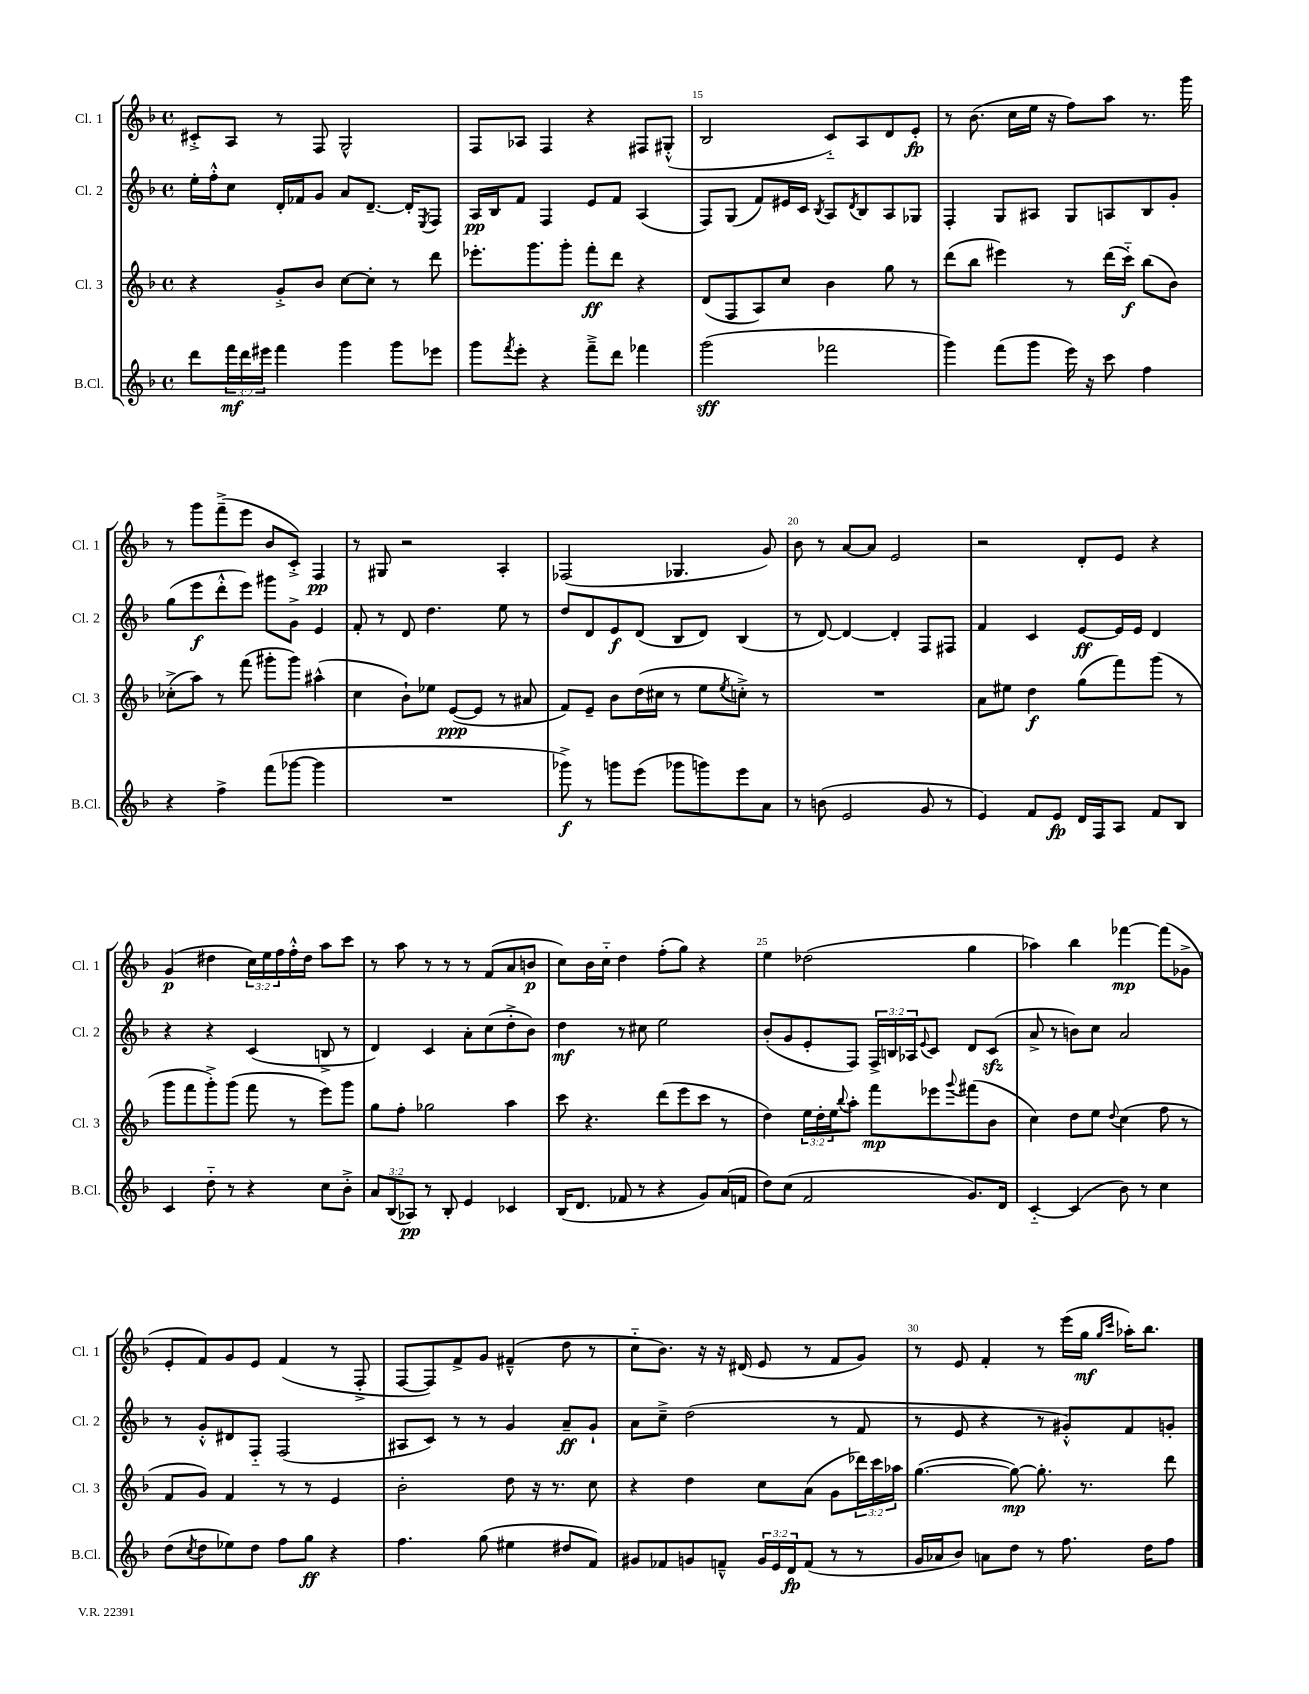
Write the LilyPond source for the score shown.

<<
\new StaffGroup <<
\new Staff = "s0" \with { instrumentName = "Cl. 1" shortInstrumentName = "Cl. 1" } {
    \clef treble \key f \major \defaultTimeSignature \time 4/4 \override Staff.TupletNumber.text = #tuplet-number::calc-fraction-text
    cis'8-.-> a8 r8 f8 g2-^ |
    f8 aes8 f4 r4 fis8 gis8-.-^( |
    bes2 c'8-_) a8 d'8 e'8-.\fp |
    r8 bes'8.( c''16 e''16 r16 f''8) a''8 r8. g'''16 |
    r8 g'''8 f'''8--->( e'''8 bes'8 c'8-.->) f4\pp |
    r8 gis8 r2 a4-. |
    fes2( ges4. g'8) |
    bes'8 r8 a'8~ a'8 e'2 |
    r2 d'8-. e'8 r4 |
    g'4\p( dis''4 \tuplet 3/2 { c''16) e''16 f''16 } f''16-.-^ dis''16 a''8 c'''8 |
    r8 a''8 r8 r8 r8 f'8( a'8 b'8\p |
    c''8) bes'16 c''16-_ d''4 f''8-.( g''8) r4 |
    e''4 des''2( g''4 |
    aes''4) bes''4 fes'''4~\mp fes'''8( ges'8-> |
    e'8-. f'8) g'8 e'8 f'4( r8 f8-.-> |
    f8~ f8) f'8-> g'8 fis'4---^( d''8 r8 |
    c''8-_ bes'8.) r16 r16 dis'16( e'8 r8 f'8 g'8) |
    r8 e'8 f'4-. r8 e'''16( g''16\mf \grace { g''16 c'''16 } aes''16-.) bes''8. \bar "|." |
}
\new Staff = "s1" \with { instrumentName = "Cl. 2" shortInstrumentName = "Cl. 2" } {
    \clef treble \key f \major \defaultTimeSignature \time 4/4 \override Staff.TupletNumber.text = #tuplet-number::calc-fraction-text
    e''16-. f''16-.-^ c''8 d'16-. fes'16 g'8 a'8 d'8.~-- d'16-. \acciaccatura { e8 } f8 |
    a16\pp bes16 f'8 f4 e'8 f'8 a4( |
    f8) g8( f'8) eis'16 c'16 \acciaccatura { bes8 } a8 \acciaccatura { d'8 } bes8 a8 ges8 |
    f4-. g8 ais8 g8 a8 bes8 g'8-. |
    g''8( e'''8\f d'''8-.-^ e'''8) gis'''8 g'8-> e'4 |
    f'8-. r8 d'8 d''4. e''8 r8 |
    d''8 d'8 e'8\f d'8( bes8 d'8) bes4( |
    r8 d'8~) d'4~ d'4-. f8 fis8 |
    f'4 c'4 e'8~\ff e'16 e'16 d'4 |
    r4 r4 c'4( b8-> r8 |
    d'4) c'4 a'8-. c''8( d''8-.-> bes'8) |
    d''4\mf r8 cis''8 e''2 |
    bes'8-.( g'8 e'8-. f8) \tuplet 3/2 { f16-> b16 aes16 } \appoggiatura { e'8 } c'8 d'8 c'8\sfz( |
    a'8-> r8 b'8) c''8 a'2 |
    r8 g'8-.-^ dis'8 f8-_ f2( |
    ais8 c'8) r8 r8 g'4 a'8--\ff g'8-! |
    a'8 c''8---> d''2( r8 f'8 |
    r8 e'8 r4 r8 gis'8-.-^) f'8 g'8-. \bar "|." |
}
\new Staff = "s2" \with { instrumentName = "Cl. 3" shortInstrumentName = "Cl. 3" } {
    \clef treble \key f \major \defaultTimeSignature \time 4/4 \override Staff.TupletNumber.text = #tuplet-number::calc-fraction-text
    r4 g'8-.-> bes'8 c''8~ c''8-. r8 d'''8 |
    ees'''8.-. g'''8. g'''8-. f'''8-.\ff d'''8 r4 |
    d'8( f8 a8) c''8 bes'4 g''8 r8 |
    d'''8( bes''8 eis'''4) r8 d'''16( c'''16-_\f) bes''8( bes'8) |
    ces''8-.->( a''8) r8 f'''8( gis'''8-. gis'''8) ais''4-^( |
    c''4 bes'8-!) ees''8 e'8~\ppp( e'8 r8 ais'8 |
    f'8) e'8-- bes'8 d''16( cis''16 r8 e''8 \acciaccatura { e''8 } c''8-.->) r8 |
    R1 |
    a'8 eis''8 d''4\f g''8( f'''8) g'''8( r8 |
    g'''8 f'''8 g'''8-.->) g'''8( f'''8 r8 e'''8) g'''8 |
    g''8 f''8-. ges''2 a''4 |
    c'''8 r4. d'''8( e'''8 c'''8 r8 |
    d''4) \tuplet 3/2 { e''16 d''16-. e''16 } \appoggiatura { bes''8 } a''8-. f'''8\mp ees'''8 \appoggiatura { g'''8 } fis'''8( bes'8 |
    c''4) d''8 e''8 \appoggiatura { d''8 } c''4( f''8 r8 |
    f'8 g'8) f'4 r8 r8 e'4 |
    bes'2-. d''8 r16 r8. c''8 |
    r4 d''4 c''8 a'8( g'8 \tuplet 3/2 { des'''16) c'''16 aes''16 } |
    g''4.~( g''8~\mp) g''8.-. r8. d'''8 \bar "|." |
}
\new Staff = "s3" \with { instrumentName = "B.Cl." shortInstrumentName = "B.Cl." } {
    \clef treble \key f \major \defaultTimeSignature \time 4/4 \override Staff.TupletNumber.text = #tuplet-number::calc-fraction-text
    d'''8 \tuplet 3/2 { f'''16\mf d'''16 eis'''16 } f'''4 g'''4 g'''8 ees'''8 |
    g'''8 \acciaccatura { f'''8 } e'''8-. r4 f'''8---> d'''8 fes'''4 |
    g'''2\sff( fes'''2 |
    g'''4) f'''8( g'''8 e'''16) r16 c'''8 f''4 |
    r4 f''4-> f'''8( ges'''8~ ges'''4 |
    R1 |
    ges'''8->\f) r8 g'''8 e'''8( ges'''8 g'''8) e'''8 a'8 |
    r8 b'8( e'2 g'8 r8 |
    e'4) f'8 e'8\fp d'16 f16 a8 f'8 bes8 |
    c'4 d''8-_ r8 r4 c''8 bes'8-.-> |
    \tuplet 3/2 { a'8 bes8( aes8\pp) } r8 bes8-. e'4 ces'4 |
    bes16( d'8. fes'8 r8 r4 g'8) a'16( f'16 |
    d''8) c''8( f'2 g'8.) d'16 |
    c'4~-_ c'4( bes'8) r8 c''4 |
    d''8( \acciaccatura { c''8 } d''8 ees''8) d''8 f''8 g''8\ff r4 |
    f''4. g''8( eis''4 dis''8 f'8) |
    gis'8 fes'8 g'8 f'8---^ \tuplet 3/2 { g'16 e'16 d'16\fp } f'8( r8 r8 |
    g'16 aes'16 bes'8) a'8 d''8 r8 f''8. d''16 f''8 \bar "|." |
}
>>
>>
\layout { \context { \Score currentBarNumber = #13 \override BarNumber.break-visibility = ##(#f #t #t) barNumberVisibility = #(every-nth-bar-number-visible 5) } }
